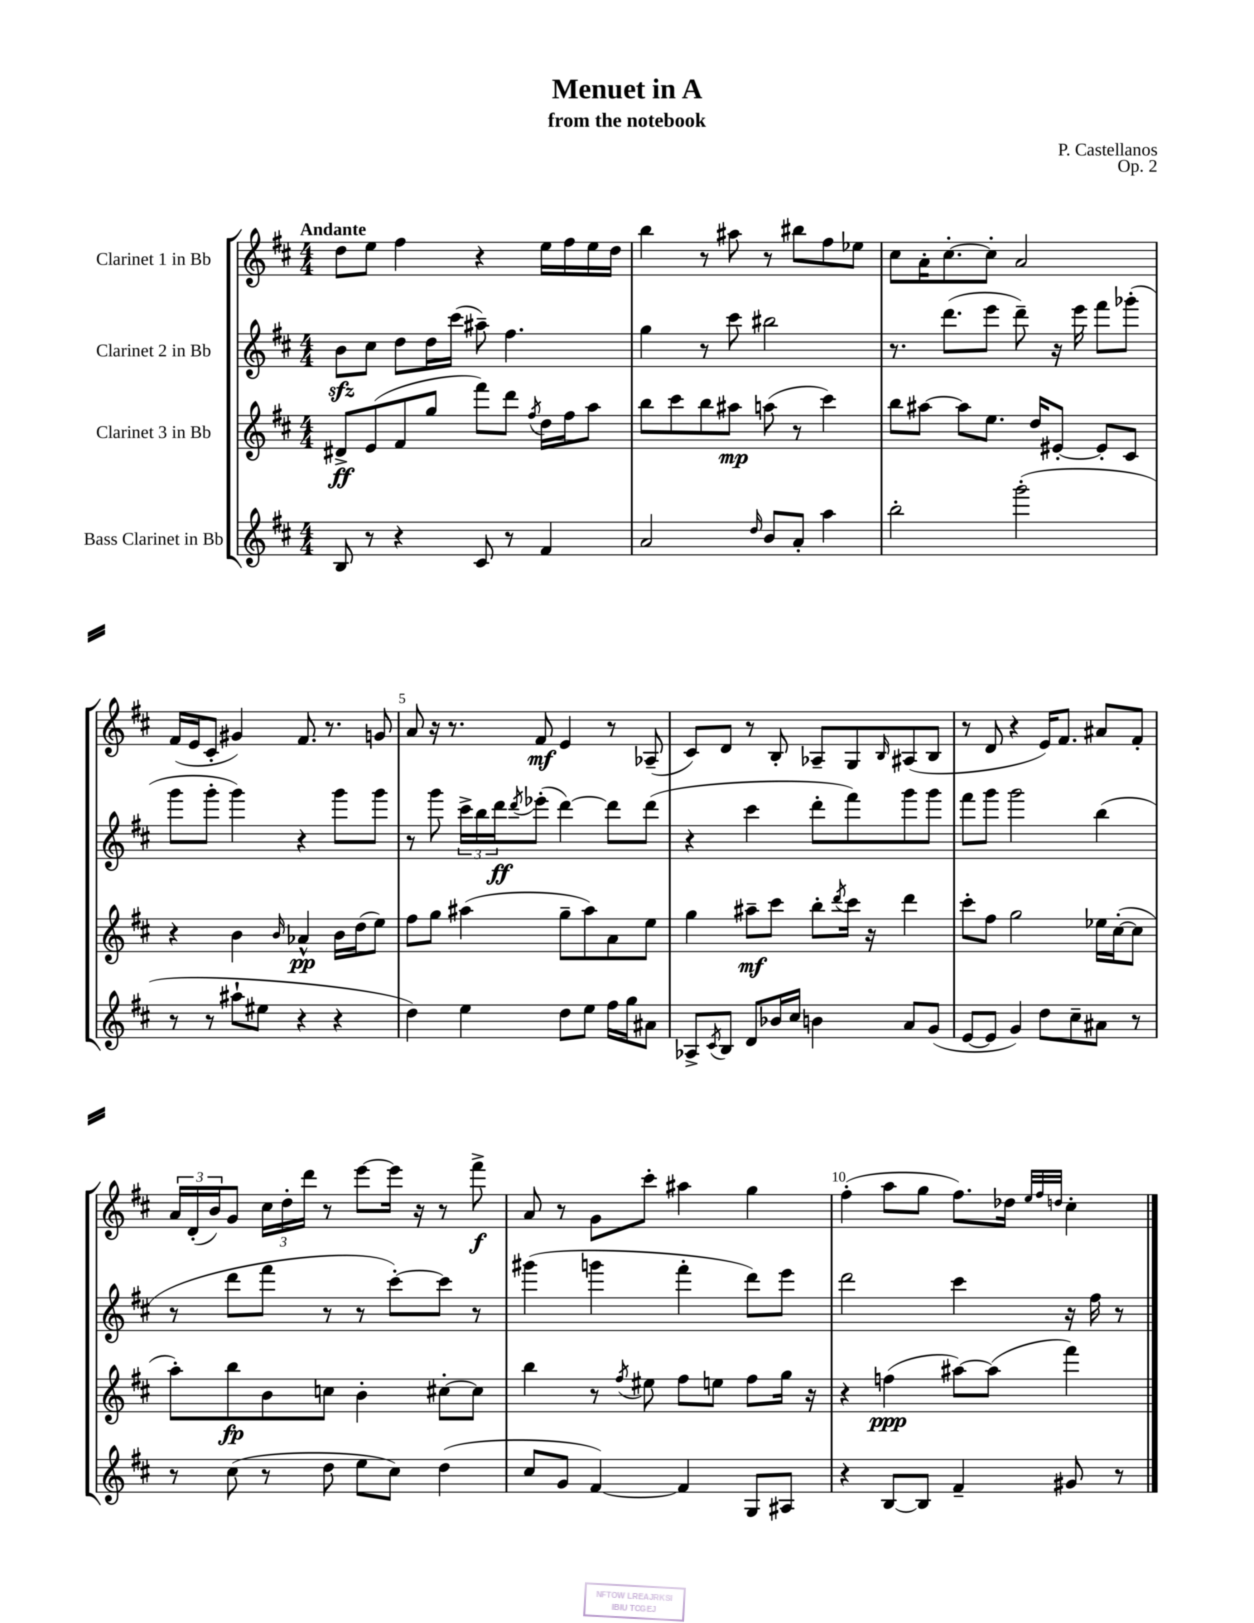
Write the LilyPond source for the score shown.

\header { title = "Menuet in A" composer = "P. Castellanos" subtitle = "from the notebook" opus = "Op. 2" }
<<
\new StaffGroup <<
\new Staff = "s0" \with { instrumentName = "Clarinet 1 in Bb" } {
    \clef treble \key d \major \numericTimeSignature \time 4/4 \tempo "Andante"
    d''8 e''8 fis''4 r4 e''16 fis''16 e''16 d''16 |
    b''4 r8 ais''8 r8 bis''8 fis''8 ees''8 |
    cis''8 a'16-. cis''8.~-. cis''8-. a'2 |
    fis'16( e'16 cis'8-. gis'4) fis'8. r8. g'8 |
    a'8 r16 r8. fis'8\mf e'4 r8 aes8--( |
    cis'8) d'8 r8 b8-. aes8-- g8 \grace { b16 } ais8( b8 |
    r8 d'8 r4 e'16) fis'8. ais'8 fis'8-. |
    \tuplet 3/2 { a'16 d'16-.( b'16) } g'8 \tuplet 3/2 { cis''16 d''16-. d'''16 } r8 e'''8~ e'''16 r16 r8 fis'''8->\f |
    a'8 r8 g'8 cis'''8-. ais''4 g''4 |
    fis''4-.( a''8 g''8 fis''8.) des''16 \grace { e''32 fis''32 d''32 } cis''4-. \bar "|." |
}
\new Staff = "s1" \with { instrumentName = "Clarinet 2 in Bb" } {
    \clef treble \key d \major \numericTimeSignature \time 4/4
    b'8\sfz cis''8 d''8 d''16 cis'''16( ais''8--) fis''4. |
    g''4 r8 cis'''8 bis''2 |
    r8. d'''8.( e'''8 d'''8--) r16 e'''16 fis'''8 ges'''8-.( |
    g'''8 g'''8-. g'''4) r4 g'''8 g'''8 |
    r8 g'''8 \tuplet 3/2 { cis'''16-> b''16 d'''16\ff } \acciaccatura { d'''8 } ees'''8-.( d'''4~) d'''8 d'''8( |
    r4 cis'''4 d'''8-. fis'''8) g'''8 g'''8 |
    fis'''8 g'''8 g'''2 b''4( |
    r8 d'''8 fis'''8 r8 r8 cis'''8~-.) cis'''8 r8 |
    gis'''4( g'''4 fis'''4-. d'''8) e'''8 |
    d'''2 cis'''4 r16 fis''16 r8 \bar "|." |
}
\new Staff = "s2" \with { instrumentName = "Clarinet 3 in Bb" } {
    \clef treble \key d \major \numericTimeSignature \time 4/4
    dis'8->\ff e'8( fis'8 g''8 fis'''8) d'''8 \acciaccatura { fis''8 } d''16 fis''16 a''8 |
    b''8 cis'''8 b''8 ais''8\mp a''8( r8 cis'''4) |
    b''8 ais''8~ ais''8 e''8. d''16 eis'8~-. eis'8-. cis'8 |
    r4 b'4 \grace { b'16 } aes'4-^\pp b'16 d''16( e''8) |
    fis''8 g''8 ais''4( g''8-- ais''8) a'8 e''8 |
    g''4 ais''8--\mf cis'''8 b''8-. \acciaccatura { d'''8 } cis'''16 r16 d'''4 |
    cis'''8-. fis''8 g''2 ees''16 cis''16~-.( cis''8 |
    a''8-.) b''8\fp b'8 c''8 b'4-. cis''8~-. cis''8 |
    b''4 r8 \acciaccatura { fis''8 } eis''8 fis''8 e''8 fis''8 g''16 r16 |
    r4 f''4\ppp( ais''8~) ais''8( fis'''4) \bar "|." |
}
\new Staff = "s3" \with { instrumentName = "Bass Clarinet in Bb" } {
    \clef treble \key d \major \numericTimeSignature \time 4/4
    b8 r8 r4 cis'8 r8 fis'4 |
    a'2 \grace { d''16 } b'8 a'8-. a''4 |
    b''2-. g'''2-.( |
    r8 r8 ais''8-! eis''8 r4 r4 |
    d''4) e''4 d''8 e''8 fis''16 g''16 ais'8 |
    aes8-> \acciaccatura { cis'8 } b8 d'8 bes'16 cis''16 b'4 a'8 g'8( |
    e'8~ e'8 g'4) d''8 cis''8-- ais'8 r8 |
    r8 cis''8( r8 d''8 e''8 cis''8) d''4( |
    cis''8 g'8 fis'4~) fis'4 g8 ais8 |
    r4 b8~ b8 fis'4-- gis'8 r8 \bar "|." |
}
>>
>>
\layout { \context { \Score \override BarNumber.break-visibility = ##(#f #t #t) barNumberVisibility = #(every-nth-bar-number-visible 5) } }
